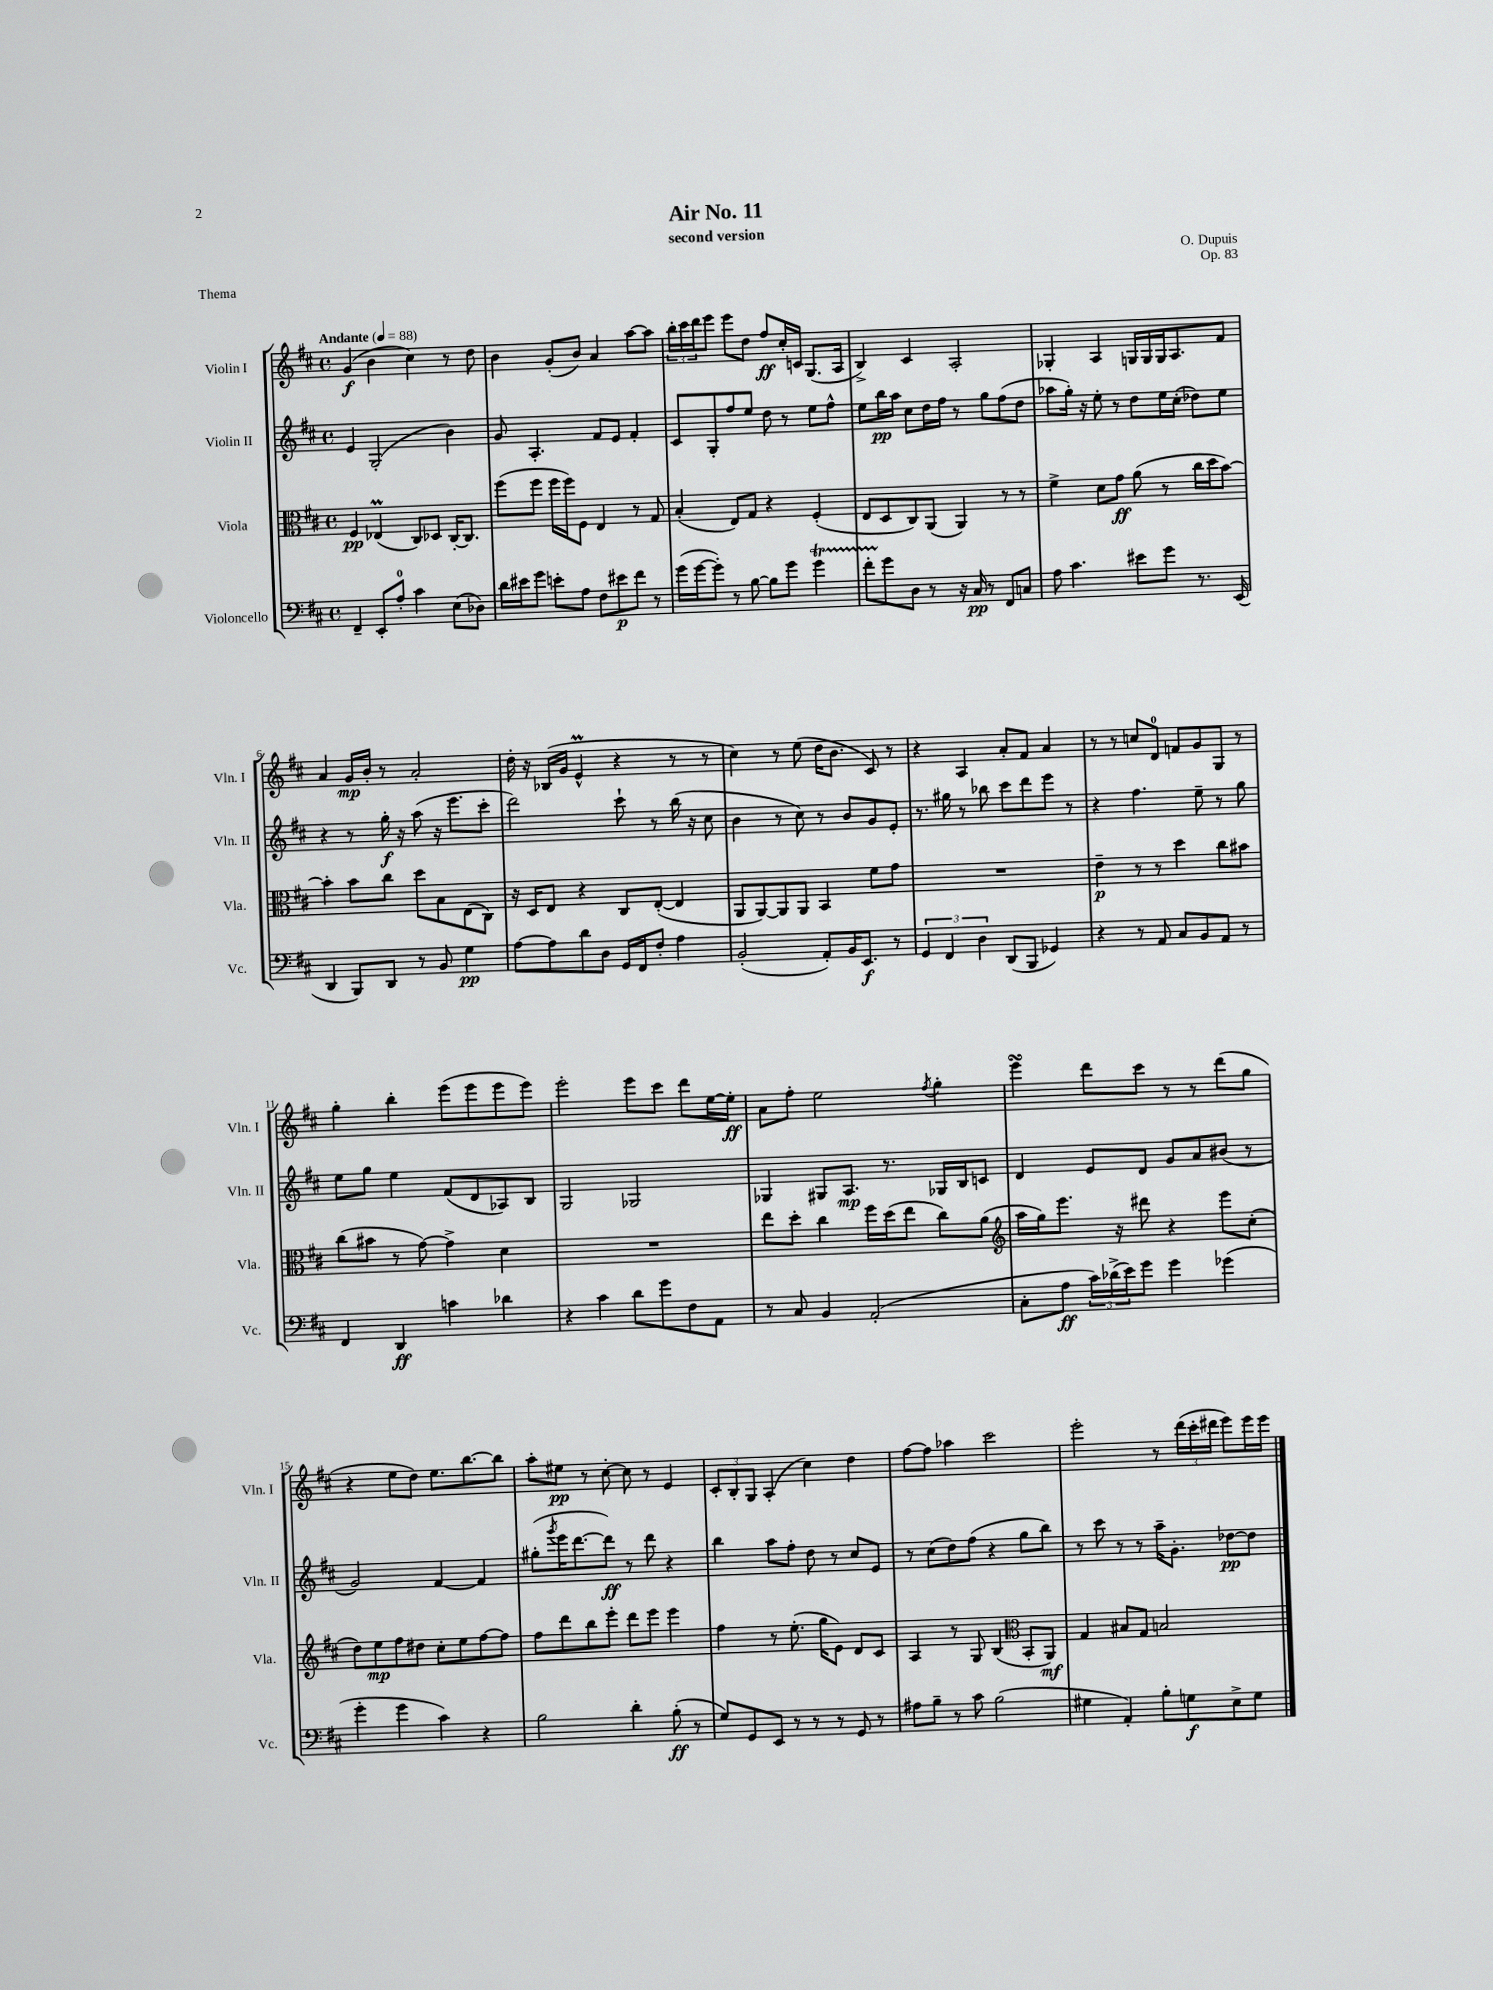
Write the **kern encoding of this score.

**kern	**dynam	**kern	**dynam	**kern	**dynam	**kern	**dynam
*part4	*part4	*part3	*part3	*part2	*part2	*part1	*part1
*staff4	*staff4	*staff3	*staff3	*staff2	*staff2	*staff1	*staff1
*I"Violoncello	*	*I"Viola	*	*I"Violin II	*	*I"Violin I	*
*I'Vc.	*	*I'Vla.	*	*I'Vln. II	*	*I'Vln. I	*
*clefF4	*	*clefC3	*	*clefG2	*	*clefG2	*
*k[f#c#]	*	*k[f#c#]	*	*k[f#c#]	*	*k[f#c#]	*
*M4/4	*	*M4/4	*	*M4/4	*	*M4/4	*
*met(c)	*	*met(c)	*	*met(c)	*	*met(c)	*
*MM88	*	*MM88	*	*MM88	*	*MM88	*
=1	=1	=1	=1	=1	=1	=1	=1
!	!	!	!	!	!	!LO:TX:a:B:t=Andante	!
4FF#~/	.	4F#/	pp	4e/	.	(4g/	f
8EE'/L	.	(4E-XM/	.	(2G'/	.	4b\	.
8A'/J	.	.	.	.	.	.	.
4c#\	.	8C#/L)	.	.	.	4cc#\)	.
.	.	8D-X/J	.	.	.	.	.
(8E\L	.	[16C#'/KL	.	4b\)	.	8r	.
.	.	8.C#/J]	.	.	.	.	.
8D-X\J)	.	.	.	.	.	8dd\	.
=2	=2	=2	=2	=2	=2	=2	=2
16d\LL	.	(8ff#\L	.	8g/	.	4b\	.
16e#X\J	.	.	.	.	.	.	.
8g\J	.	8ff#\J	.	4.A'/	.	.	.
8en'\L	.	16ff#\LL	.	.	.	(8g'/L	.
.	.	16ff#\J)	.	.	.	.	.
8A\J	.	8F#\J	.	.	.	8b/J)	.
8F#\L	.	4E/	.	8f#/L	.	4a/	.
8e#X\	p	.	.	8e/J	.	.	.
8f#\J	.	8r	.	4f#'/	.	[8aa\L	.
8r	.	8G/	.	.	.	8aa\J]	.
=3	=3	=3	=3	=3	=3	=3	=3
(16g\LL	.	(4B'/	.	8c#/L	.	24bb'\LL	.
.	.	.	.	.	.	24ccc#\	.
[16g\J	.	.	.	.	.	.	.
.	.	.	.	.	.	24ddd\J	.
8g'\J])	.	.	.	8G'/	.	8eee\J	.
8r	.	8E/L)	.	8ff#/	.	8eee\L	.
[8B\	.	8G/J	.	8ee/J	.	8dd\J	.
8B\L]	.	4r	.	8dd\	.	8ff#/L	ff
8g\J	.	.	.	8r	.	16cc#'/L	.
.	.	.	.	.	.	16cn/JJ	.
4gT\	.	(4F#'/	.	8ee\L	.	(8.G/L	.
.	.	.	.	8ff#^^\J	.	.	.
.	.	.	.	.	.	16A/Jk	.
=4	=4	=4	=4	=4	=4	=4	=4
8f#TTT'\L	.	8E/L	.	8ee\L	.	4B^/)	.
8g\	.	8D/	.	16bb\L	pp	.	.
.	.	.	.	16aa\JJ	.	.	.
8D\J	.	8C#/)	.	8cc#\L	.	4c#/	.
8r	.	(8AA/J	.	16dd\L	.	.	.
.	.	.	.	16ff#\JJ	.	.	.
16r	.	4AA/)	.	8r	.	2A'/	.
16C#/	pp	.	.	.	.	.	.
8r	.	.	.	8gg\L	.	.	.
8FF#/L	.	8r	.	(8ff#\	.	.	.
8Cn/J	.	8r	.	8dd\J	.	.	.
=5	=5	=5	=5	=5	=5	=5	=5
8A\	.	4f#^\	.	8aa-X\L	.	4G-X'/	.
4.c#\	.	.	.	16gg'\Jk)	.	.	.
.	.	.	.	16r	.	.	.
.	.	8d\L	.	8ee'\	.	4A/	.
.	.	8g\J	ff	8r	.	.	.
8e#X\L	.	(8a\	.	8dd\L	.	16Gn/LL	.
.	.	.	.	.	.	16G/	.
8g\J	.	8r	.	16ee\L	.	16G/J	.
.	.	.	.	(16cc#'\JJ	.	8.A/	.
8.r	.	16cc#\LL	.	8dd-X\L)	.	.	.
.	.	16dd\J	.	.	.	.	.
.	.	[8b\J)	.	8ee\J	.	8f#/J	.
(16EE/	.	.	.	.	.	.	.
!!LO:LB:g=z
=6	=6	=6	=6	=6	=6	=6	=6
4DD/	.	4b'\]	.	4r	.	4a/	.
8BBB/L)	.	8b\L	.	8r	.	16g/LL	mp
.	.	.	.	.	.	16b'/JJ	.
8DD/J	.	8cc#\J	.	16gg'\	f	8r	.
.	.	.	.	16r	.	.	.
8r	.	8dd\L	.	(8aa\	.	2a'/	.
8BB/	.	8B\	.	16r	.	.	.
.	.	.	.	8.eee\L	.	.	.
4G\	pp	(8E\	.	.	.	.	.
.	.	8C#\J)	.	8ccc#'\J	.	.	.
=7	=7	=7	=7	=7	=7	=7	=7
[8A\L	.	16r	.	2ddd\)	.	16dd'\	.
.	.	16D/KL	.	.	.	16r	.
8A\]	.	8E/J	.	.	.	(16B-X/LL	.
.	.	.	.	.	.	16g/JJ	.
8d\	.	4r	.	.	.	4eM^^/	.
8D\J	.	.	.	.	.	.	.
16GG/LL	.	8C#/L	.	8ccc#`\	.	4r	.
16FF#/J	.	.	.	.	.	.	.
8F#'/J	.	([8E'/J	.	8r	.	.	.
4A\	.	4E/]	.	(16bb\	.	8r	.
.	.	.	.	16r	.	.	.
.	.	.	.	8cc#\	.	8r	.
=8	=8	=8	=8	=8	=8	=8	=8
(2BB'/	.	8AA/L	.	4b\	.	4cc#\)	.
.	.	[8AA/)	.	.	.	.	.
.	.	8AA/]	.	8r	.	8r	.
.	.	8AA/J	.	8cc#\)	.	(8ee\	.
8AA'/L)	.	4BB/	.	8r	.	16dd\KL	.
.	.	.	.	.	.	8.b\J	.
16BB/K	.	.	.	8b/L	.	.	.
8.EE/J	f	.	.	.	.	.	.
.	.	8f#\L	.	8g/	.	8c#/)	.
8r	.	8g\J	.	8e'/J	.	8r	.
=9	=9	=9	=9	=9	=9	=9	=9
6GG/	.	1r	.	8.r	.	4r	.
6FF#/	.	.	.	.	.	.	.
.	.	.	.	16gg#X\	.	.	.
.	.	.	.	8r	.	4A/	.
6D\	.	.	.	.	.	.	.
.	.	.	.	8bb-X\	.	.	.
(8DD/L	.	.	.	8ccc#\L	.	8a'/L	.
8BBB/J	.	.	.	8ddd\	.	8f#/J	.
4GG-X/)	.	.	.	8eee\J	.	4a/	.
.	.	.	.	8r	.	.	.
=10	=10	=10	=10	=10	=10	=10	=10
4r	.	4e~\	p	4r	.	8r	.
.	.	.	.	.	.	8r	.
8r	.	8r	.	4.ff#\	.	8ccn/L	.
8AA/	.	8r	.	.	.	8d/J	.
8C#/L	.	4dd\	.	.	.	8fn/L	.
8BB/	.	.	.	8ee~\	.	8g/	.
8AA/J	.	8cc#\L	.	8r	.	8G/J	.
8r	.	8b#X\J	.	8gg\	.	8r	.
!!LO:LB:g=z
=11	=11	=11	=11	=11	=11	=11	=11
4FF#/	.	(8cc#\L	.	8ee\L	.	4gg'\	.
.	.	8b#X\J	.	8gg\J	.	.	.
4DD/	ff	8r	.	4ee\	.	4bb'\	.
.	.	[8g\)	.	.	.	.	.
4cn\	.	4g^\]	.	(8f#/L	.	(8eee\L	.
.	.	.	.	8d/	.	8eee\	.
4d-X\	.	4d\	.	8A-X/)	.	8eee\	.
.	.	.	.	8B/J	.	8eee\J)	.
=12	=12	=12	=12	=12	=12	=12	=12
4r	.	1r	.	2G/	.	2eee'\	.
4c#\	.	.	.	.	.	.	.
8d\L	.	.	.	2G-X/	.	8eee\L	.
8g\	.	.	.	.	.	8ccc#\J	.
8F#\	.	.	.	.	.	8ddd\L	.
8AA\J	.	.	.	.	.	[16ee\L	.
.	.	.	.	.	.	16ee'\JJ]	ff
=13	=13	=13	=13	=13	=13	=13	=13
8r	.	8ee\L	.	4G-X/	.	8a\L	.
8C#/	.	8dd'\J	.	.	.	8ff#'\J	.
4BB/	.	4cc#\	.	8G#X/L	.	2ee\	.
.	.	.	.	8.A/J	mp	.	.
(2AA'/	.	16ff#\LL	.	.	.	.	.
.	.	(16dd\J	.	8.r	.	.	.
.	.	8ee\J	.	.	.	.	.
.	.	.	.	.	.	8qff#/	.
.	.	8cc#\L)	.	16G-X/LL	.	4gg'\	.
.	.	.	.	16B/J	.	.	.
.	.	(8a\J	.	8cn/J	.	.	.
=14	=14	=14	=14	=14	=14	=14	=14
*	*	*clefG2	*	*	*	*	*
8C#'\L	.	16aa\LL	.	4d/	.	4eeesSSS\	.
.	.	16gg\J)	.	.	.	.	.
8A\J	ff	8.eee\J	.	.	.	.	.
24c#\LL)	.	.	.	8e/L	.	8ddd\L	.
(24d-X^\	.	.	.	.	.	.	.
.	.	16r	.	.	.	.	.
24e\J)	.	.	.	.	.	.	.
8g\J	.	8ddd#X\	.	8d/J	.	8ccc#\J	.
4g\	.	4r	.	8g/L	.	8r	.
.	.	.	.	8a/	.	8r	.
(4g-X\	.	8eee\L	.	(8b#X/J	.	(8ddd\L	.
.	.	(8cc#'\J	.	8r	.	8gg\J	.
!!LO:LB:g=z
=15	=15	=15	=15	=15	=15	=15	=15
4g'\	.	8dd\L)	.	2g/)	.	4r	.
.	.	8ee\	mp	.	.	.	.
4g\	.	8ff#\	.	.	.	8ee\L	.
.	.	8dd#X\J	.	.	.	8dd\J)	.
4c#\)	.	8cc#'\L	.	[4f#/	.	8.ee\L	.
.	.	8ee\	.	.	.	.	.
.	.	.	.	.	.	[8.bb\	.
4r	.	[8ff#\	.	4f#/]	.	.	.
.	.	8ff#\J]	.	.	.	8bb\J]	.
=16	=16	=16	=16	=16	=16	=16	=16
2B\	.	8ff#\L	.	(8gg#X'\L	.	8aa'\L	.
.	.	.	.	8qggg/	.	.	.
.	.	8ddd\	.	16eee\K	.	8ee#X\J	pp
.	.	.	.	[8.ddd\	.	.	.
.	.	8bb\	.	.	.	8r	.
.	.	8eee'\J	.	8ddd\J])	ff	[8cc#'\	.
4d'\	.	8ddd\L	.	8r	.	8cc#\]	.
.	.	8eee\J	.	8ddd\	.	8r	.
(8B'\	ff	4eee\	.	4r	.	4e/	.
8r	.	.	.	.	.	.	.
=17	=17	=17	=17	=17	=17	=17	=17
8G/L)	.	4ff#\	.	4bb\	.	12c#'/L	.
.	.	.	.	.	.	12B'/	.
8GG/	.	.	.	.	.	.	.
.	.	.	.	.	.	12G/J	.
8EE/J	.	8r	.	8aa\L	.	(4A'/	.
8r	.	(8.ee'\	.	8ff#'\J	.	.	.
8r	.	.	.	8dd\	.	4cc#\)	.
.	.	16gg\KL	.	.	.	.	.
8r	.	8e\J)	.	8r	.	.	.
8GG/	.	8d/L	.	8cc#/L	.	4dd\	.
8r	.	8c#/J	.	8e/J	.	.	.
=18	=18	=18	=18	=18	=18	=18	=18
8A#X\L	.	4A/	.	8r	.	[8ff#\L	.
8B~\J	.	.	.	(8cc#\L	.	8ff#\J]	.
8r	.	8r	.	8dd\)	.	4aa-X\	.
8c#\	.	8G/	.	(8ff#\J	.	.	.
(2B\	.	(4B/	.	4r	.	2ccc#\	.
*	*	*clefC3	*	*	*	*	*
.	.	8BB'/L	.	8gg\L	.	.	.
.	.	8AA/J)	mf	8bb\J)	.	.	.
=19	=19	=19	=19	=19	=19	=19	=19
4G#X\	.	4G/	.	8r	.	2eee'\	.
.	.	.	.	8ccc#\	.	.	.
4AA'/)	.	8B#X/L	.	8r	.	.	.
.	.	8G/J	.	8r	.	.	.
8B'\L	.	2Bn/	.	16aa~\KL	.	8r	.
.	.	.	.	8.g'\J	.	.	.
8Gn\	f	.	.	.	.	(24ddd\LL	.
.	.	.	.	.	.	24ccc#'\	.
.	.	.	.	.	.	24ddd#X\JJ	.
8E^\	.	.	.	[8dd-X\L	pp	8eee\L)	.
8G\J	.	.	.	8dd-\J]	.	16eee\L	.
.	.	.	.	.	.	16eee\JJ	.
==	==	==	==	==	==	==	==
*-	*-	*-	*-	*-	*-	*-	*-
